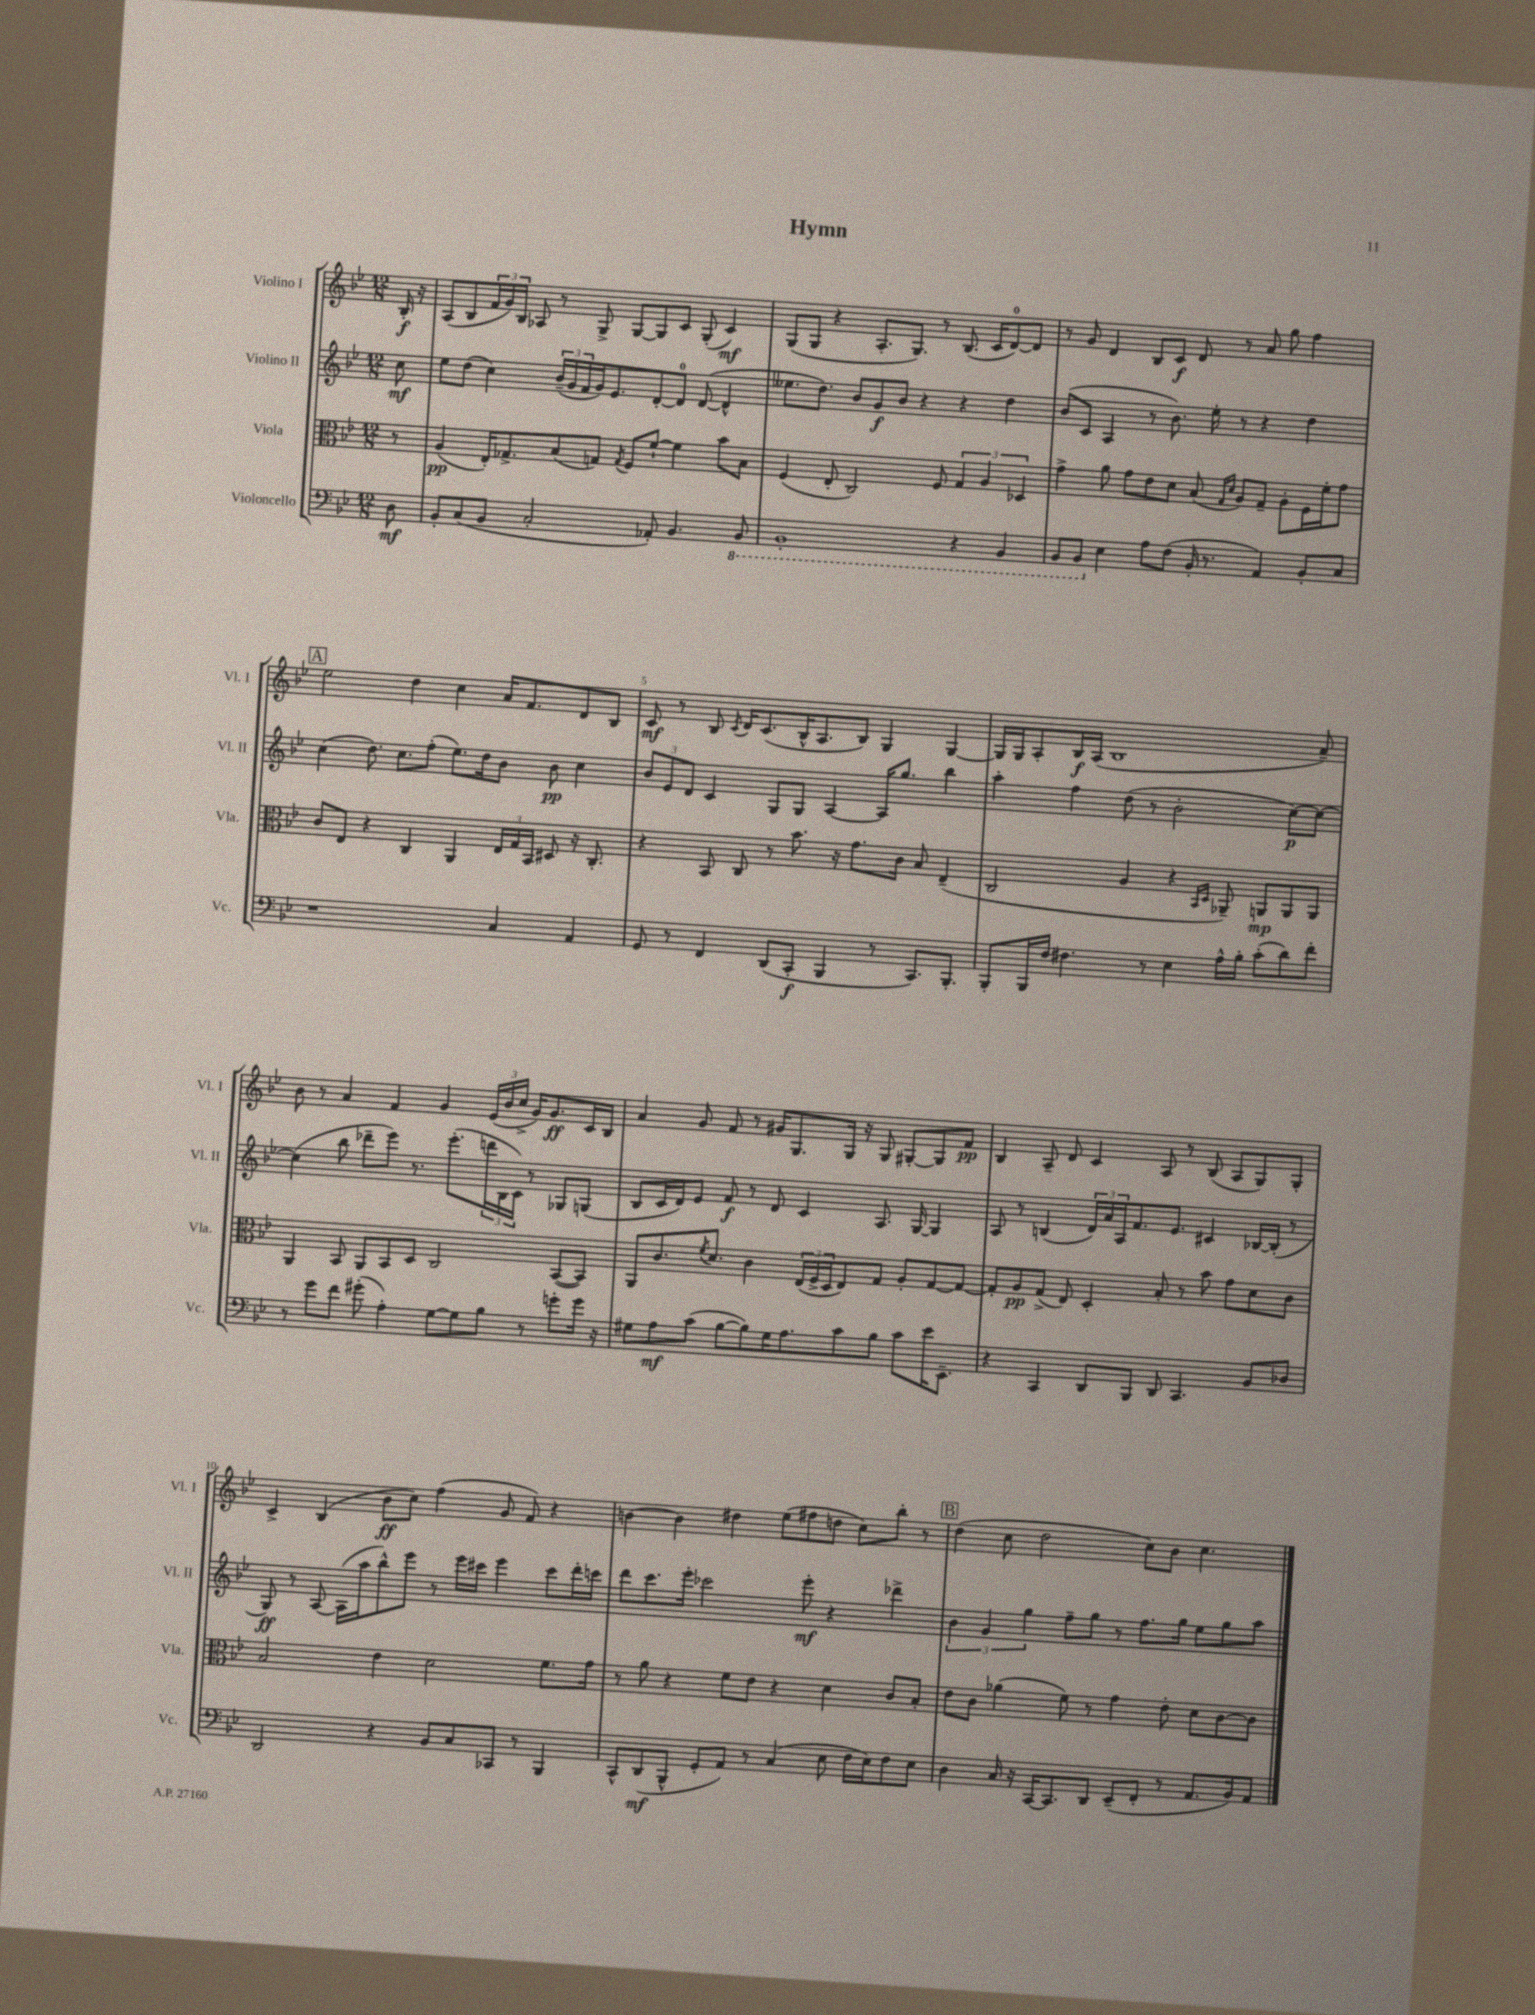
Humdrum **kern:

**kern	**kern	**kern	**kern
*staff4	*staff3	*staff2	*staff1
*clefF4	*clefC3	*clefG2	*clefG2
*k[b-e-]	*k[b-e-]	*k[b-e-]	*k[b-e-]
*M12/8	*M12/8	*M12/8	*M12/8
8D\	8r	8cc\	16B-'/
.	.	.	16r
=	=	=	=
8BB-'/L	(4A/	8ee-\L	(8A/L
(8C/	.	(8dd\J	8B-/
8BB-/J	16E-'/LK)	4cc\)	24f/L
.	.	.	24g/)
.	8.G-^/	.	.
.	.	.	24B-/JJ
2C'/	.	.	8A-/
.	(8B-/	(24b-~/LL	8r
.	.	24g/	.
.	.	24f/	.
.	8G/J)	16g/J)	8G^/
.	.	8.e-/	.
.	8qG/	.	.
.	8F/L	.	[8G/L
8AA-'/)	[8f`/J	[8d'/	8G/]
4.BB-/	4f\]	8d/]J	8c/J
.	.	([8d/	(8G'/
.	8b-\L	4d^^/]	4c/)
8BBB-/	8B-\J	.	.
=	=	=	=
1BBB-'	(4F/	8.ee--\L	(8G/L
.	.	.	8G/J
.	.	8.dd\J)	.
.	8E-'/	.	4r
.	2C/)	8b-/L	.
.	.	8g/	8.A'/L
.	.	8b-/J	.
.	.	.	8.G/J)
.	.	4r	.
.	8F/	.	8r
4r	6G/	4r	(8.B-/
.	6A/	.	.
.	.	.	16c/LK
4BBB-/	.	4dd\	[8d/)
.	6D-/	.	.
.	.	.	8d/]J
=	=	=	=
8BBB-/L	4g^\	(8b-/L	8r
8BBB-/J	.	8c/J	8g/
4E-\	8a\	4A/	4d/
.	8g\L	.	.
8A\L	8e-\	8r	8B-/L
(8F\J	8d\J	8.b-\)	8c/J
16BB-'/	(8B-/	.	8d/
8.r	.	16ee-'\	.
.	16qqG/LL	.	.
.	16qqd/JJ	.	.
.	8A/L)	8r	8r
4AA/)	8G~/J	4r	8a/
.	8A'\L	.	8gg\
8BB-'/L	16F\L	4dd\	4ff\
.	16f'\J	.	.
8C/J	8g\J	.	.
=	=	=	=
1r	8c/L	(4cc\	2ee-\
.	8E-/J	.	.
.	4r	8.dd\)	.
.	.	8.cc\L	.
.	4C/	.	4dd\
.	.	(8ff'\J	.
.	4AA/	8.ee-\L)	4cc\
.	.	16dd\k	.
4C/	24E-/LL	8b-\J	16a/LK
.	24G/	.	.
.	.	.	8.f/
.	24BB-/JJ	.	.
.	8D#/	8b-\	.
4AA/	16r	4cc\	8d/
.	8.C'/	.	.
.	.	.	8B-/J
=	=	=	=
8GG/	4r	12b-/L	8c/
.	.	12e-/	.
8r	.	.	8r
.	.	12d/J	.
4FF/	8BB-/	4c/	8B-/
.	.	.	8qc/
.	8C/	.	16d/LK
.	.	.	(8.c/
(8DD/L	8r	8G/L	.
8CC'/J	8.b-\	8G/J	16B-^^/K
.	.	.	8.A/
4BBB-/	.	[4A/	.
.	16r	.	.
.	8.g\L	.	8B-/J)
8r	.	16A/]LK	4G/
.	16c\Jk	8.gg/J	.
8.CC/L)	8B-/	.	.
.	(4E-~/	4bb-\	[4G/
8.BBB-'/J	.	.	.
=	=	=	=
8BBB-'/L	2C/	4aa'\	16G/]LL
.	.	.	16G/J
16BBB-/L	.	.	8A'/
16F/JJ	.	.	.
4.F#\	.	4ff\	16B-/L
.	.	.	(16A/JJ
.	.	.	1B-
.	4A/	(8dd\	.
8r	.	8r	.
4E-\	4r	2b-'\	.
.	16qqBB-/LL	.	.
.	16qqD/JJ	.	.
16A^^\LL	8AA-~/)	.	.
16B-'\JJ	.	.	.
(8c'\L	8AA/L	.	.
8d\)	8AA/	[8cc\L)	.
8f'\J	8AA/J	8cc\_J	8a~/)
=	=	=	=
8r	4AA/	(4cc\]	8b-\
8g\L	.	.	8r
8f\J	8BB-/	8bb-\	4a/
(8g#'\	8AA/L	8ddd-~\L	.
4A'\)	8BB-/	8eee-\J)	4f/
.	8D/J	8.r	.
[8G\L	2C/	.	4g/
.	.	(8.eee-'\L	.
8G\]	.	.	.
8B-\J	.	24ddd\L	(24e-/LL
.	.	24B-\	24b-/
.	.	24c\JJ)	24cc^/JJ
8r	.	8r	16g/LK)
.	.	.	8.g/
8g'\L	([8BB-/L	8G-/L	.
16g\Jk	8BB-/]J)	(8G/J	16c/L
16r	.	.	16B-/JJ
=	=	=	=
8G#\L	8AA/L	8B-/L	4a/
8A\	8.c/	16c/L	.
.	.	16d/J)	.
(8c\J	.	8e-/J	8g/
.	8qf/	.	.
.	8.d/J	.	.
[8B-\L	.	8f/	8f/
8B-\])	4c\	8r	8r
16G#\K	.	8d/	16g#/LK
8.A\	.	.	8.G/
.	(24E-/LL	4c/	.
.	24F^/	.	.
.	24D/J	.	.
8c\	8E-/)	.	16G/Jk
.	.	.	16r
8B-\J	8G/J	8.A/	8G/
8c\L	8A'/L	.	[8G#'/L
.	.	[16G/	.
16e-\K	[8G/	4G/]	8G#/]
8.EE-~\J	.	.	.
.	8G/_J	.	8f/J
=	=	=	=
4r	8G'/]L	8A/	4B-/
.	8A/	8r	.
4CC/	(8G^/J	(4B/	8A~/
.	8E-/)	.	8d/
8DD/L	4D'/	24d/LL)	4c/
.	.	24a/	.
.	.	24A/J	.
8BBB-/J	.	8.f/	.
8DD/	8B-'/	.	8A/
.	.	8.e-/J	.
4.CC/	8r	.	8r
.	8b-\	4c#/	(8B-/
.	8g\L	.	8A/L
8BB-/L	8d\	[16B-/LL	8G/)
.	.	(16B-'/]JJ	.
8D-/J	8c\J	8r	8G'/J
=	=	=	=
2DD/	2B-/	8G/)	4c^/
.	.	8r	.
.	.	[8A/	(4B-/
.	.	(16A\]LL	.
.	.	16aa\J	.
4r	4e-\	8bb-^^\)	8b-\L
.	.	8eee-\J	8cc\J)
8BB-/L	2d\	8r	(4ff\
8C/	.	16eee-\LL	.
.	.	16ccc#\JJ	.
8CC-/J	.	4eee-\	8g/
8r	.	.	8f/)
4BBB-/	8.f\L	8ccc#\L	4r
.	.	16ddd'\L	.
.	16g\Jk	16ccc\JJ	.
=	=	=	=
8CC^^/L	8r	8ddd\L	[4b\
(8DD/	8a\	8.ccc\	.
8BBB-^^/J	4r	.	4b\]
.	.	16eee-'\Jk	.
8GG'/L	.	2ccc-\	.
8AA/J)	8f\L	.	4dd#\
8r	8e-\J	.	.
(4C/	4r	.	(8ee-\L
.	.	8eee-'\	8ff#\
8E-\	4d\	4r	8dd\J
16F\LL	.	.	8cc\L)
16E-\J)	.	.	.
8F\	8c/L	4ddd-^\	8bb-'\J
8E-\J	8B-'/J	.	8r
=	=	=	=
4D\	8e-\L	6b-\	(4dd\
.	8c\J	.	.
.	.	6g/	.
16C/	(4a-\	.	8cc\
16r	.	.	.
.	.	6gg\	.
[16CC/LK	.	.	2dd\
8.CC/]	.	.	.
.	8f\)	8ff~\L	.
8DD/J	8r	8gg\J	.
(8EE-~/L	4g\	8r	.
8FF'/J	.	8.ff\L	8cc\L)
8r	8e-'\	.	8b-\J
.	.	16gg\Jk	.
8.AA/L	8d\L	8ee-\L	4.cc\
.	[8c\	8gg\	.
16BB-/k)	.	.	.
8AA/J	8c\]J	8aa\J	.
==	==	==	==
*-	*-	*-	*-
